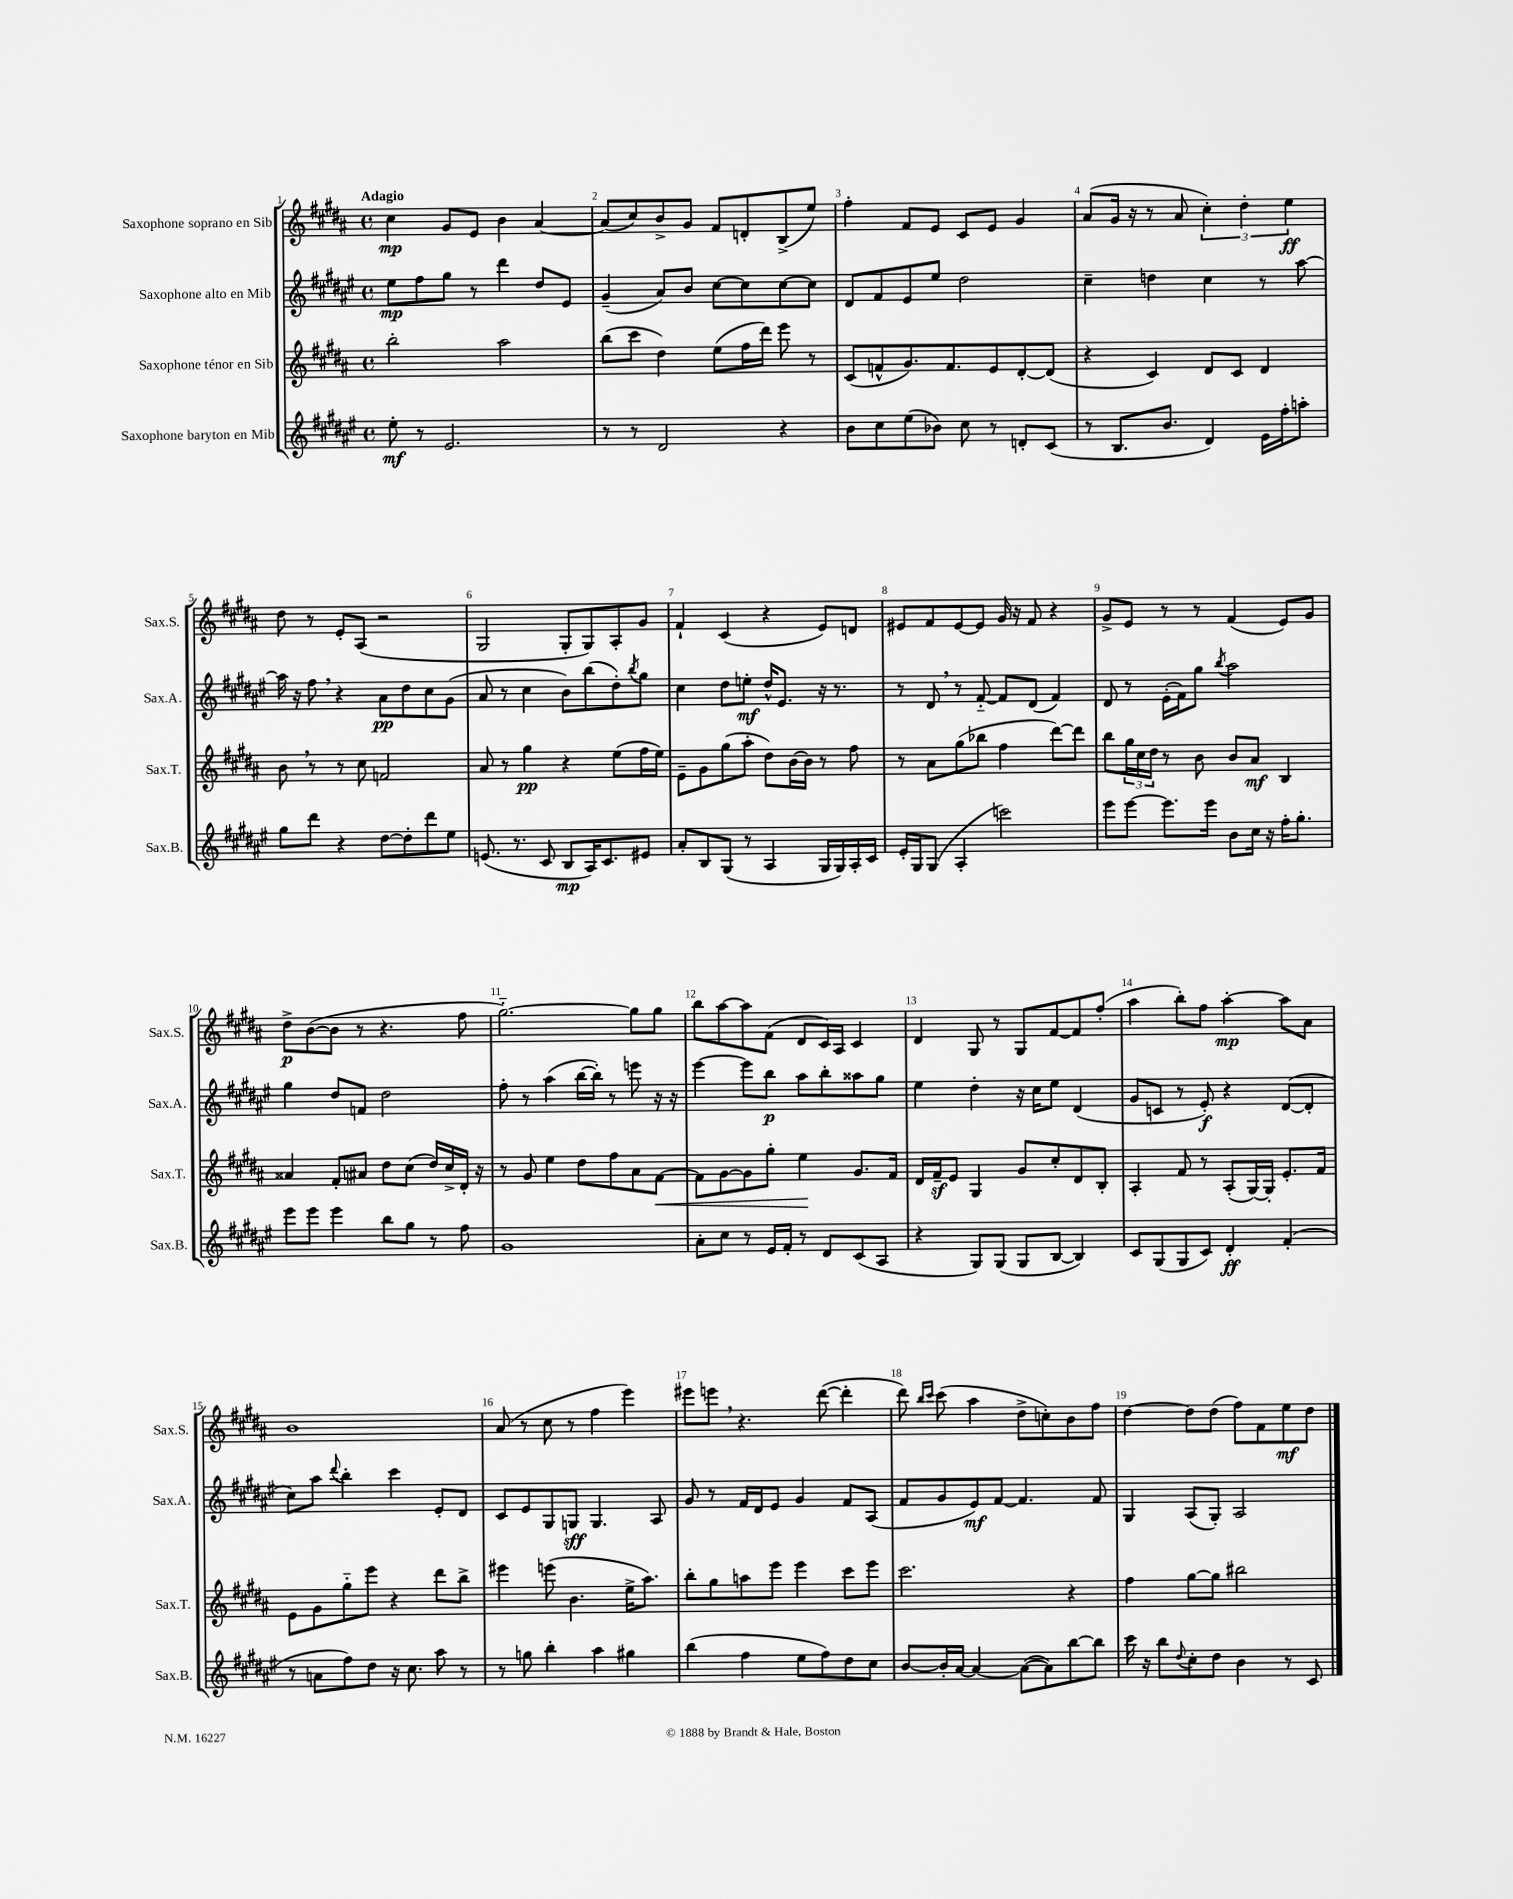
<<
\new StaffGroup <<
\new Staff = "s0" \with { instrumentName = "Saxophone soprano en Sib" shortInstrumentName = "Sax.S." } {
    \clef treble \key b \major \defaultTimeSignature \time 4/4 \tempo "Adagio"
    cis''4\mp gis'8 e'8 b'4 ais'4~ |
    ais'8( cis''8) b'8-> gis'8 fis'8 d'8-. b8->( e''8) |
    fis''4-. fis'8 e'8 cis'8 e'8 gis'4 |
    ais'8( gis'16 r16 r8 ais'8 \tuplet 3/2 { cis''4-.) dis''4-. e''4\ff } |
    dis''8 r8 e'8-. ais8( r2 |
    gis2 gis8-. gis8) ais8-. gis'8 |
    fis'4-! cis'4( r4 e'8) d'8 |
    eis'8 fis'8 eis'8~ eis'8 gis'16 r16 fis'8 r4 |
    gis'8-> e'8 r8 r8 fis'4( e'8) gis'8 |
    dis''8->\p b'8~( b'8 r8 r4. fis''8 |
    gis''2.~-_) gis''8 gis''8 |
    b''8 ais''8~ ais''8 fis'8( dis'8 cis'16) ais16 cis'4 |
    dis'4 gis8 r8 gis8 fis'8~ fis'8 fis''8-.( |
    ais''4 b''8-.) fis''8 ais''4~-.\mp ais''8 ais'8 |
    b'1 |
    ais'8( r8 cis''8 r8 fis''4 e'''4) |
    eis'''8 e'''8 \breathe r4. dis'''8~( dis'''4-. |
    dis'''8) \grace { b''16 cis'''16 } cis'''8( ais''4 dis''8-> c''8-.) b'8 fis''8 |
    dis''4~ dis''8 dis''8( fis''8) fis'8 e''8\mf dis''8 \bar "|." |
}
\new Staff = "s1" \with { instrumentName = "Saxophone alto en Mib" shortInstrumentName = "Sax.A." } {
    \clef treble \key fis \major \defaultTimeSignature \time 4/4
    eis''8\mp fis''8 gis''8 r8 dis'''4 dis''8 eis'8 |
    gis'4--( ais'8) b'8 cis''8~ cis''8 cis''8~ cis''8 |
    dis'8 fis'8 eis'8 eis''8 dis''2 |
    cis''4-- d''4 cis''4 r8 ais''8~ |
    ais''16 r16 fis''8 \breathe r4 ais'8\pp dis''8 cis''8 gis'8( |
    ais'8 r8 cis''4 b'8) b''8( dis''8-.) \acciaccatura { b''8 } gis''8 |
    cis''4 dis''8 e''8-.\mf dis''16-^ eis'8. r16 r8. |
    r8 dis'8 \breathe r8 fis'8~-_ fis'8 dis'8( fis'4) |
    dis'8 r8 eis'16-.( fis'16) gis''8 \acciaccatura { b''8 } ais''2 |
    gis''4 dis''8 f'8 dis''2 |
    fis''8-. r8 ais''4( b''16~ b''16-.) r8 e'''8 r16 r16 |
    eis'''4~ eis'''8 b''8\p ais''8 b''8-. aisis''8 gis''8 |
    eis''4 dis''4-. r16 cis''16 eis''8 dis'4( |
    gis'8 c'8 r8 eis'8-.\f) r4 dis'8~( dis'8-. |
    cis''8) ais''8 \appoggiatura { dis'''8 } b''4-. cis'''4 eis'8-. dis'8 |
    cis'8 eis'8 gis8 g8\sff g4. ais8 |
    gis'8 r8 fis'16 dis'16 eis'8 gis'4 fis'8 ais8( |
    fis'8 gis'8 eis'8\mf) fis'8~ fis'4. fis'8 |
    gis4 ais8( gis8-.) ais2 \bar "|." |
}
\new Staff = "s2" \with { instrumentName = "Saxophone ténor en Sib" shortInstrumentName = "Sax.T." } {
    \clef treble \key b \major \defaultTimeSignature \time 4/4
    b''2-. ais''2 |
    b''8( cis'''8 dis''4) e''8( fis''16 dis'''16) e'''8 r8 |
    cis'8( f'8-^ gis'8.) f'8. e'8 dis'8~-. dis'8( |
    r4 cis'4) dis'8 cis'8 dis'4 |
    b'8 \breathe r8 r8 cis''8 f'2 |
    ais'8 r8 gis''4\pp r4 e''8( fis''16 e''16) |
    e'8-- gis'8 gis''8( ais''8-. dis''8) b'16~ b'16 r8 fis''8 |
    r8 ais'8 gis''8( bes''8 fis''4 dis'''8~) dis'''8 |
    b''8 \tuplet 3/2 { gis''16 cis''16 dis''16 } r8 b'8 b'8 ais'8\mf b4 |
    aisis'4 fis'8-. ais'8 dis''8 cis''8( dis''16) cis''16-> dis'16-. r16 |
    r8 gis'8 e''4 dis''8 fis''8 ais'8 fis'8~\< |
    fis'8 gis'8~ gis'8 gis''8-. e''4\! gis'8. fis'16 |
    dis'16 fis'16--\sf e'8 gis4 gis'8 cis''8-. dis'8 b8-. |
    ais4-. fis'8 r8 ais8-.( gis16~) gis16-. e'8.-. fis'16 |
    e'8 gis'8 gis''8-_ e'''8 r4 dis'''8 b''8-> |
    eis'''4 e'''8( b'4. e''16-> ais''8.) |
    b''8-. gis''8 a''8 e'''8 e'''4 cis'''8 e'''8 |
    cis'''2. r4 |
    fis''4 gis''8~ gis''8 bis''2 \bar "|." |
}
\new Staff = "s3" \with { instrumentName = "Saxophone baryton en Mib" shortInstrumentName = "Sax.B." } {
    \clef treble \key fis \major \defaultTimeSignature \time 4/4
    eis''8-.\mf r8 eis'2. |
    r8 r8 dis'2 r4 |
    b'8 cis''8 eis''8( bes'8) cis''8 r8 d'8-. cis'8( |
    r8 b8. b'8. dis'4) eis'16 fis''16-. a''8-. |
    gis''8 dis'''8 r4 dis''8~ dis''8-. dis'''8 eis''8 |
    e'8.( r8. cis'8 b8\mp ais16) cis'8. eis'8 |
    ais'8-. b8 gis8( r8 ais4 gis16 gis16) ais16-. cis'16 |
    eis'16-. gis16 gis8( ais4-. c'''2) |
    eis'''8 eis'''8~ eis'''8. eis'''16 b'8 cis''16 r16 fis''16-. gis''8.-. |
    eis'''8 eis'''8 eis'''4 b''8 gis''8 r8 fis''8 |
    gis'1 |
    ais'8-. cis''8 r8 eis'16 fis'16-. r8 dis'8 cis'8( ais8 |
    r4 gis8) gis8( gis8 b8~ b4) |
    cis'8 gis8( gis8 cis'8) dis'4-.\ff fis'4-.( |
    r8 a'8 fis''8) dis''8 r16 cis''8. ais''8 r8 |
    r8 g''8 b''4-. ais''4 gis''4 |
    b''4( fis''4 eis''8 fis''8) dis''8 cis''8 |
    b'8~ b'16-. ais'16~ ais'4~ ais'8~( ais'8) b''8~ b''8 |
    cis'''16 r16 b''8 \appoggiatura { dis''8 } cis''8-. dis''8 b'4 r8 cis'8 \bar "|." |
}
>>
>>
\layout { \context { \Score \override BarNumber.break-visibility = ##(#f #t #t) barNumberVisibility = #all-bar-numbers-visible } }
